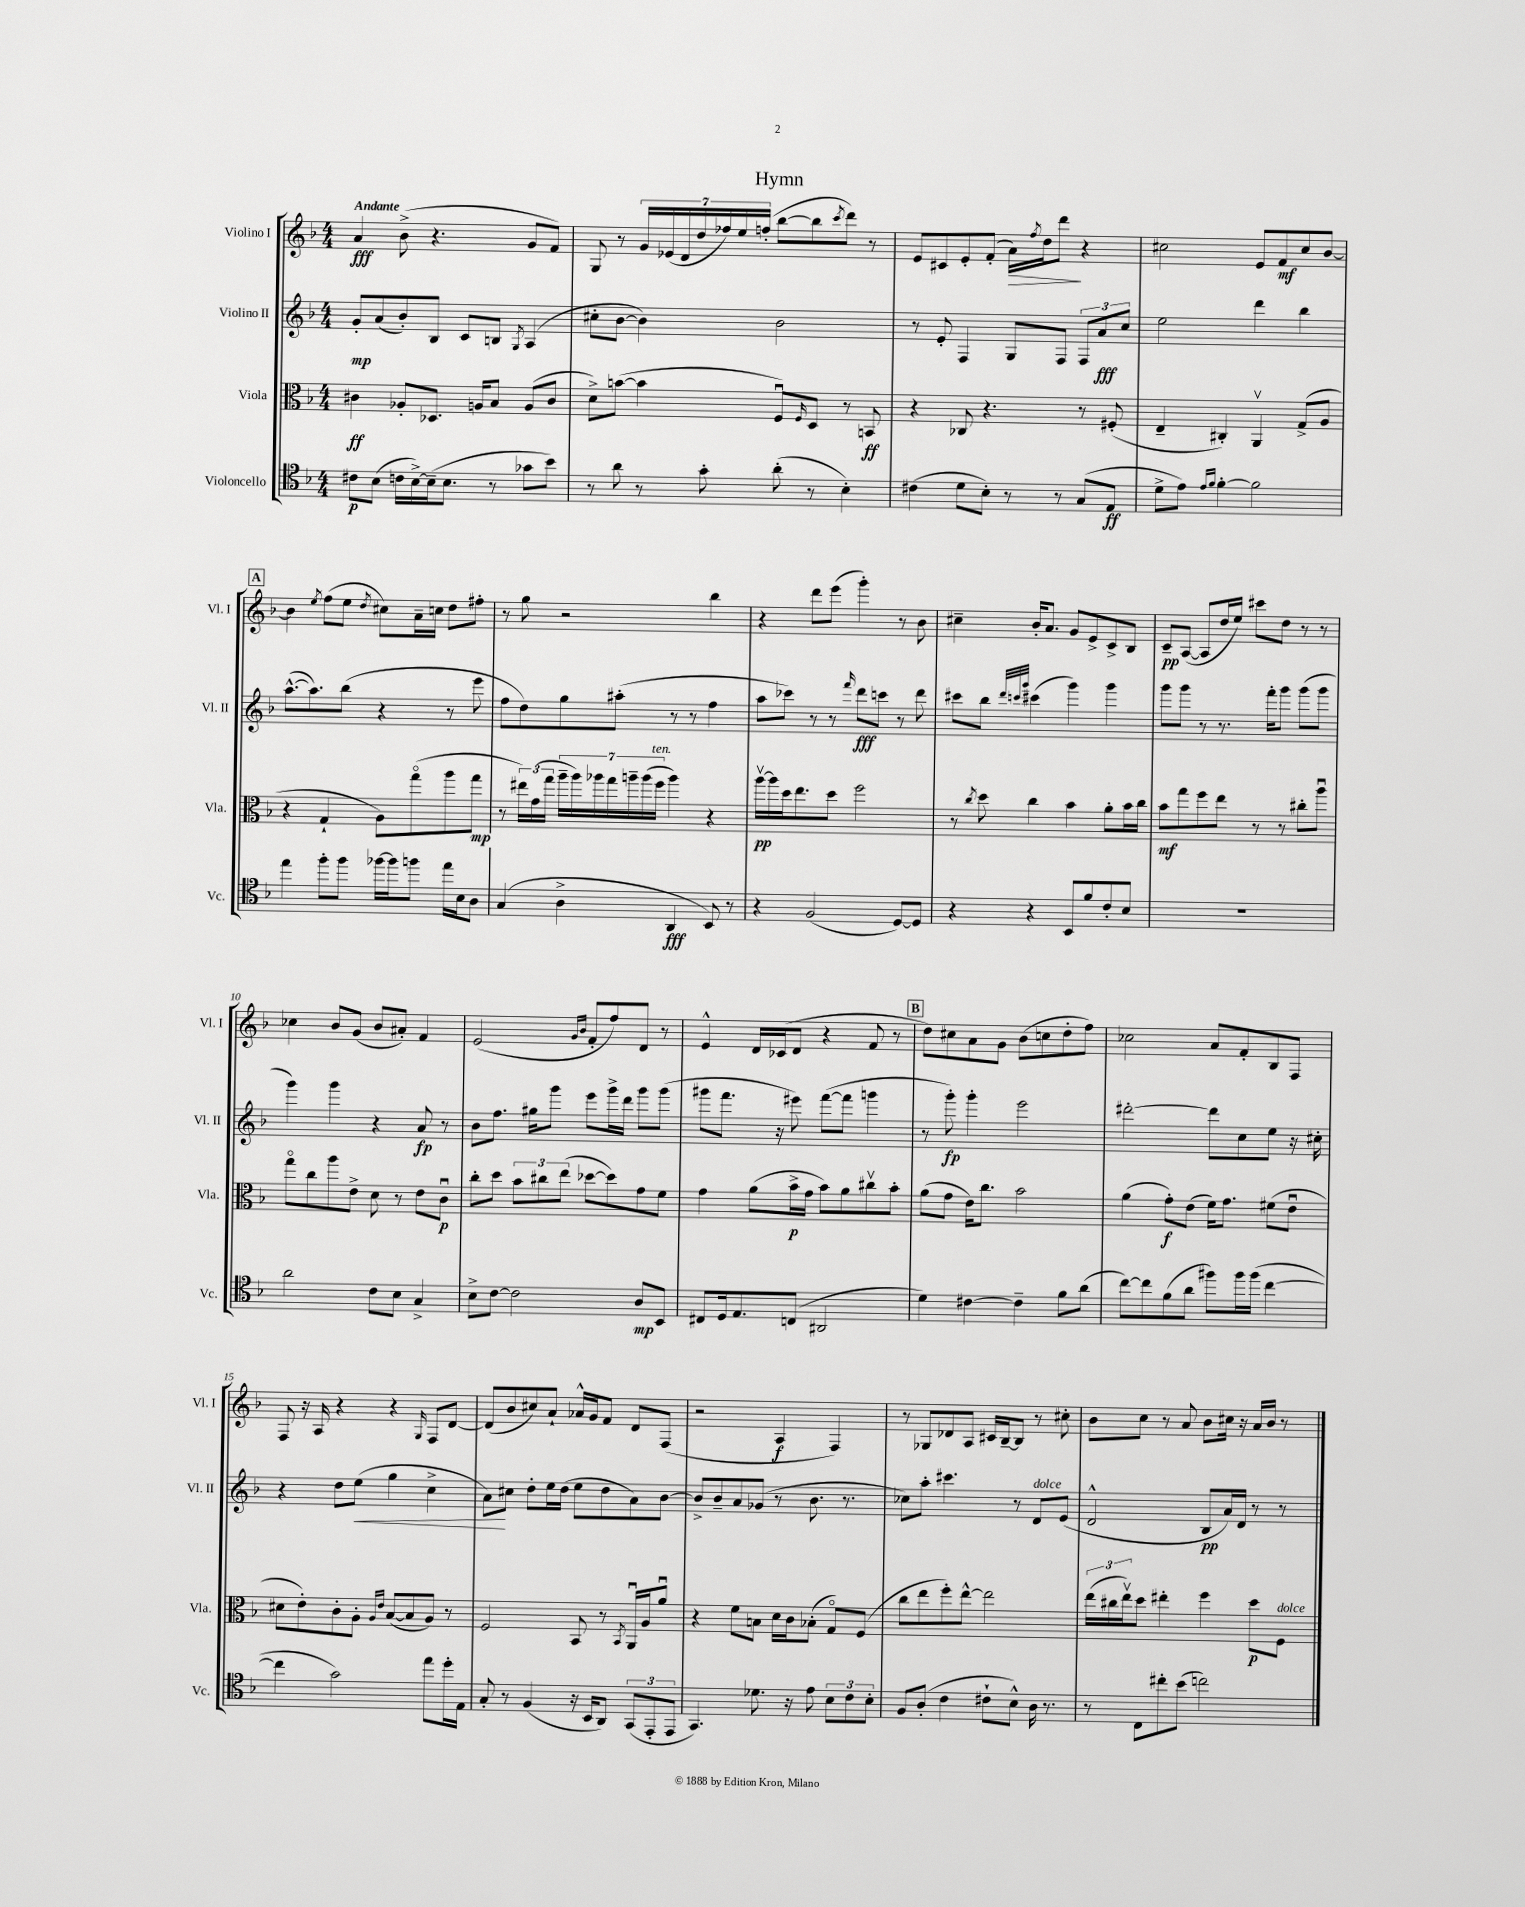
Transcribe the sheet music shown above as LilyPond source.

\header { title = "Hymn" }
<<
\new StaffGroup <<
\new Staff = "s0" \with { instrumentName = "Violino I" shortInstrumentName = "Vl. I" } {
    \clef treble \key f \major \numericTimeSignature \time 4/4 \tempo "Andante"
    a'4\fff bes'8->( r4. g'8 f'8) |
    g8 r8 \tuplet 7/4 { g'16 ees'16( d'16 d''16 fes''16) e''16 f''16-.( } bes''8~ bes''8 \acciaccatura { c'''8 } d'''8) r8 |
    e'8 cis'8 e'8-. f'8-.( a'16\>) \acciaccatura { f''8 } d''16 d'''8\! r4 |
    cis''2 e'8 f'8\mf cis''8 bes'8~ |
    \mark \markup { \box "A" } bes'4 \acciaccatura { e''8 } f''8( e''8 \acciaccatura { d''8 } cis''8) a'16-- c''16 d''8 fis''8-. |
    r8 g''8 r2 bes''4 |
    r4 d'''8 e'''8( g'''4-.) r8 bes'8 |
    cis''4-- bes'16-. a'8. g'8 e'8-> c'8-> bes8 |
    c'8--\pp a8~( a8 d''16 e''16) cis'''8 d''8 r8 r8 |
    ces''4 bes'8 g'8( bes'8 ais'8-.) f'4 |
    e'2( \grace { g'16 bes'16 } f'8-. f''8) d'8 r8 |
    e'4-^ d'16 ces'16( d'8 r4 f'8 r8 |
    \mark \markup { \box "B" } d''8) cis''8 a'8 g'8 bes'8( c''8 d''8-. f''8) |
    ces''2 a'8 f'8-. bes8 f8 |
    f8 r16 a16 r4 r4 \grace { g16 } f8 d'8~ |
    d'8( bes'8 cis''8) a'8-! aes'16-^ g'16 f'8 d'8 f8( |
    r2 a4\f f4) |
    r8 ges8 des'8 a8 cis'16 bes16~-- bes8 r8 cis''8-. |
    bes'8 c''8 r8 a'8 bes'8 cis''16 r16 a'16 bes'16 r8 \bar "|." |
}
\new Staff = "s1" \with { instrumentName = "Violino II" shortInstrumentName = "Vl. II" } {
    \clef treble \key f \major \numericTimeSignature \time 4/4
    g'8-.\mp a'8( bes'8-.) bes8 c'8 b8 \acciaccatura { g8 } a4( |
    cis''8-. bes'8~ bes'4) bes'2 |
    r8 e'8-. f4 g8 f8 \tuplet 3/2 { f8 a'8\fff c''8 } |
    e''2 d'''4 bes''4 |
    \mark \markup { \box "A" } a''8.~-^( a''8.) bes''8( r4 r8 e'''8 |
    f''8 d''8) g''8 ais''8-.( r8 r8 f''4 |
    a''8 ces'''8) r8 r8 \grace { f'''16 } d'''8\fff c'''8 r8 d'''8 |
    cis'''8 bes''8 \grace { d'''32 c'''32 g'''32 } cis'''4( g'''4) g'''4 |
    g'''8 g'''8 r8 r8. f'''16-. g'''8 g'''8( g'''8 |
    g'''4) g'''4 r4 a'8\fp r8 |
    bes'8 f''8. gis''16 g'''8 e'''8 g'''16-> d'''16 g'''8 g'''8( |
    gis'''8 f'''8. r16 eis'''8) f'''8~( f'''8 g'''4 |
    \mark \markup { \box "B" } r8 g'''8-.\fp) g'''4-. e'''2 |
    dis'''2~-. dis'''8 c''8 e''8 r16 cis''16-. |
    r4 d''8 e''8\<( g''4 c''4-> |
    a'8\!) cis''8 d''8-. e''16 d''16( e''8 d''8 a'8) bes'8~ |
    bes'8-> bes'8-- a'8 ges'8( r8 bes'8. r8. |
    ces''8) a''8-. cis'''4. r8 d'8^\markup { \italic "dolce" } e'8( |
    d'2-^ bes8\pp a'16) d'16 r8 r8 \bar "|." |
}
\new Staff = "s2" \with { instrumentName = "Viola" shortInstrumentName = "Vla." } {
    \clef alto \key f \major \numericTimeSignature \time 4/4
    cis'4\ff aes8-. des8. a16 bes8 a8( cis'8 |
    d'8->) b'8~( b'4 f8\downbow) \grace { f16 } d8 r8 b,8\ff |
    r4 ces8 r4. r8 fis8-.( |
    e4-- cis4-.) a,4\upbow g8->( a8 |
    \mark \markup { \box "A" } r4 g4-! a8) g''8\flageolet( a''8 g''8\mp |
    r8 \tuplet 3/2 { eis''16) g'16( g''16 } \tuplet 7/4 { a''16-- a''16) aes''16 g''16 a''16-- a''16( f''16^\markup { \italic "ten." } } a''4) r4 |
    a''16~\upbow\pp a''16 d''16 e''8. d''8 f''2 |
    r8 \acciaccatura { c''8 } d''8 c''4 bes'4 a'8-. bes'16 c''16 |
    bes'8\mf g''8 f''8 e''8 r8 r8 cis''8-. a''8\downbow |
    g''8\flageolet c''8 a''8 e'8-> d'8 r8 e'8 c'8\downbow\p |
    c''8-. d''8 \tuplet 3/2 { bes'8 cis''8 e''8( } des''8~ des''8) g'8 f'8 |
    g'4 a'8( bes'16->\p g'16 bes'8) a'8 cis''8\upbow bes'8-. |
    \mark \markup { \box "B" } a'8( g'8 e'16) c''8. bes'2 |
    a'4( g'8-.\f) e'8( f'16) g'8. fis'8( e'8\downbow |
    dis'8 e'8-.) c'8-. a8-. \grace { a16 e'16 } bes8~( bes8 a8) r8 |
    f2 bes,8 r8 \acciaccatura { bes,8 } a,16\downbow a16 a'8\downbow |
    r4 f'8 b8 d'16 c'16 bes8-.( g8\flageolet) f8( |
    c''8 e''8 f''8-.) e''8~-^ e''2 |
    \tuplet 3/2 { e''16( cis''16 e''16\upbow) } d''8 eis''4-. f''4 d''8\p f8^\markup { \italic "dolce" } \bar "|." |
}
\new Staff = "s3" \with { instrumentName = "Violoncello" shortInstrumentName = "Vc." } {
    \clef tenor \key f \major \numericTimeSignature \time 4/4
    cis'8\p bes8( c'16 bes16~->) bes16--( bes8. r8 ges'8 bes'8) |
    r8 a'8 r8 g'8-. a'8-.( r8 bes4-.) |
    cis'4( d'8 bes8-.) r8 r8 g8( e8\ff |
    d'8-> e'8) \grace { e'16 f'16 } f'4~-. f'2 |
    \mark \markup { \box "A" } e''4 f''8-. f''8 fes''16~ fes''16 f''8 e''16 bes16 a8 |
    g4( a4-> a,4\fff bes,8) r8 |
    r4 f2( d8~) d8 |
    r4 r4 bes,8 f'8 c'8-. bes8 |
    R1 |
    a'2 c'8 bes8 g4-> |
    bes8-> c'8~ c'2 a8\mp bes,8 |
    cis8 d16 e8. c8( ais,2 |
    \mark \markup { \box "B" } d'4) cis'4~ cis'4-- f'8 a'8( |
    c''8~) c''8 f'8( a'8 fis''8) fis''16 fis''16( c''4~ |
    c''4 g'2) e''8 d''16-. e16 |
    g8-. r8 f4( r16 bes,16 a,8) \tuplet 3/2 { g,8( e,8-. e,8 } |
    g,4.) des'8. r16 e'8 \tuplet 3/2 { bes8 c'8 bes8-. } |
    f8 a8-.( c'4 cis'8-! bes8-^) a16 r8. |
    r8 c8 cis''8-. bes'8( c''2) \bar "|." |
}
>>
>>
